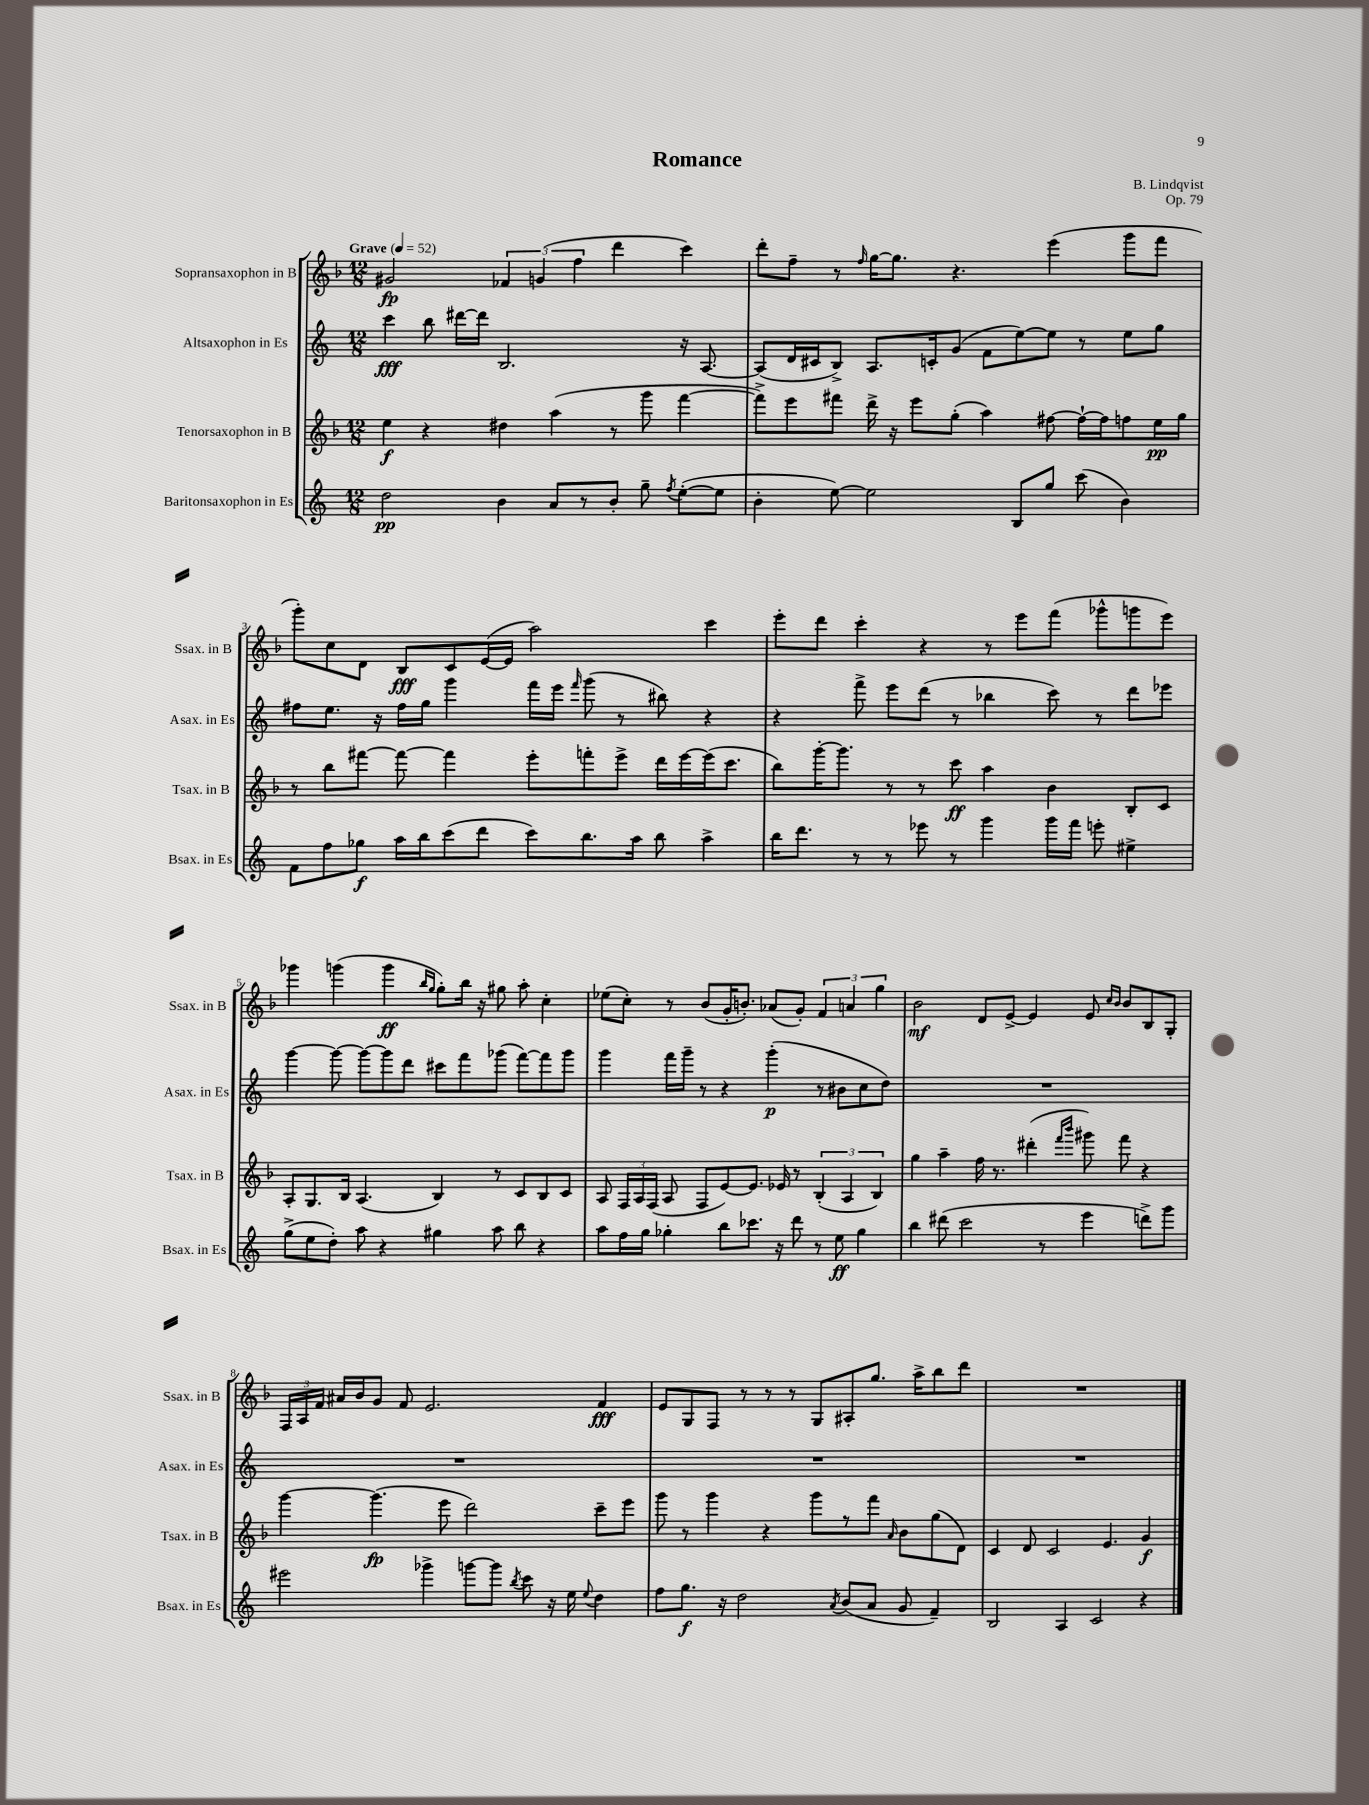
\header { title = "Romance" composer = "B. Lindqvist" opus = "Op. 79" }
<<
\new StaffGroup <<
\new Staff = "s0" \with { instrumentName = "Sopransaxophon in B" shortInstrumentName = "Ssax. in B" } {
    \clef treble \key f \major \numericTimeSignature \time 12/8 \tempo "Grave" 4 = 52
    \autoBeamOff gis'2\fp \tuplet 3/2 { fes'4 g'4( f''4 } d'''4 c'''4) |
    d'''8[-. f''8]-- r8 \grace { f''16 } g''16[~ g''8.] r4. e'''4( g'''8[ f'''8] |
    g'''8[-.) c''8 d'8] bes8[\fff c'8 e'16~( e'16] a''2) c'''4 |
    e'''8[-. d'''8] c'''4-. r4 r8 e'''8[ f'''8]( ges'''8[-^ g'''8 e'''8]) |
    ges'''4 g'''4( g'''4\ff \grace { bes''16[ g''16] } g''8[-.) bes''16] r16 gis''8 a''8-. c''4-. |
    ees''8[( c''8]-.) r8 bes'8[( g'16-. b'8.]-.) aes'8[( g'8]-.) \tuplet 3/2 { f'4 a'4 g''4 } |
    bes'2\mf d'8[ e'8]~-> e'4 e'8 \grace { c''16[ bes'16] } bes'8[ bes8 g8]-. |
    \tuplet 3/2 { f16[ a16 f'16] } ais'16[ bes'16 g'8] f'8 e'2. f'4\fff |
    e'8[ g8 f8] r8 r8 r8 g8[ ais8-. g''8.] a''16[-> bes''8 d'''8] |
    R1. \bar "|." |
}
\new Staff = "s1" \with { instrumentName = "Altsaxophon in Es" shortInstrumentName = "Asax. in Es" } {
    \clef treble \key c \major \numericTimeSignature \time 12/8
    \autoBeamOff c'''4\fff b''8 dis'''16[~ dis'''16] b2. r16 a8.~ |
    a8[( d'16 cis'16 b8]->) a8.[ c'16-. g'8]( f'8[ e''8~) e''8] r8 e''8[ g''8] |
    fis''8[ e''8.] r16 fis''16[ g''16] g'''4 f'''16[ e'''16] \grace { f'''16 } g'''8( r8 bis''8) r4 |
    r4 f'''8-> e'''8[ d'''8]( r8 bes''4 c'''8) r8 d'''8[ ees'''8] |
    g'''4~ g'''8~ g'''8[~ g'''8 d'''8] cis'''8[ f'''8 ges'''8]( f'''8[~) f'''8 ges'''8] |
    g'''4 f'''16[ g'''16]-- r8 r4 g'''4-.\p( r8 bis'8[ c''8 d''8]) |
    R1. |
    R1. |
    R1. |
    R1. \bar "|." |
}
\new Staff = "s2" \with { instrumentName = "Tenorsaxophon in B" shortInstrumentName = "Tsax. in B" } {
    \clef treble \key f \major \numericTimeSignature \time 12/8
    \autoBeamOff e''4\f r4 dis''4 a''4( r8 g'''8 f'''4~ |
    f'''8[->) e'''8 fis'''8] d'''16-> r16 e'''8[ g''8]-.( a''4) fis''8~ fis''16[~-! fis''16 f''8 e''16\pp g''16] |
    r8 bes''8[ fis'''8]~ fis'''8~ fis'''4 e'''8[-. f'''8-. e'''8]-> d'''16[ e'''16~ e'''16( c'''8.] |
    bes''8[) g'''16~-. g'''8.] r8 r8 c'''8\ff a''4 bes'4 bes8[-. c'8] |
    a8[-. g8. bes16] a4.( bes4) r8 c'8[ bes8 c'8] |
    a8 \tuplet 3/2 { f16[ a16 f16]( } a8 f8[ e'8~) e'8.] ees'16 r8 \tuplet 3/2 { bes4-.( a4 bes4) } |
    g''4 a''4-- f''16 r8. dis'''4-.( \grace { f'''16[ bes'''16] } gis'''8) f'''8 r4 |
    g'''4~ g'''4.\fp( e'''8 d'''2) c'''8[-- e'''8] |
    g'''8 r8 g'''4 r4 g'''8[ r8 f'''8] \grace { a'16 } bes'8[ g''8( d'8]) |
    c'4 d'8 c'2 e'4. g'4\f \bar "|." |
}
\new Staff = "s3" \with { instrumentName = "Baritonsaxophon in Es" shortInstrumentName = "Bsax. in Es" } {
    \clef treble \key c \major \numericTimeSignature \time 12/8
    \autoBeamOff d''2\pp b'4 a'8[ r8 b'8]-. g''8-- \acciaccatura { f''8 } e''8[~-.( e''8] |
    b'4-. e''8~) e''2 b8[ g''8] c'''8( b'4) |
    f'8[ f''8 ges''8]\f a''16[ b''16 c'''8( d'''8] c'''8[) b''8. a''16] b''8 a''4-> |
    b''16[ d'''8.] r8 r8 ees'''8 r8 g'''4 g'''16[ f'''16] e'''8-. eis''4-> |
    g''8[->( e''8 d''8]-.) a''8 r4 gis''4 a''8 b''8 r4 |
    a''8[ f''16 g''16] ges''4-. b''8[ ces'''8.] r16 d'''8 r8 e''8\ff ges''4 |
    b''4 dis'''8( c'''2 r8 e'''4 d'''8[->) g'''8] |
    eis'''2 ges'''4-> g'''8[~ g'''8] \acciaccatura { b''8 } c'''8 r16 e''16 \appoggiatura { e''8 } d''4 |
    f''8[ g''8.]\f r16 d''2 \acciaccatura { a'8 } b'8[( a'8] g'8 f'4--) |
    b2 a4 c'2 r4 \bar "|." |
}
>>
>>
